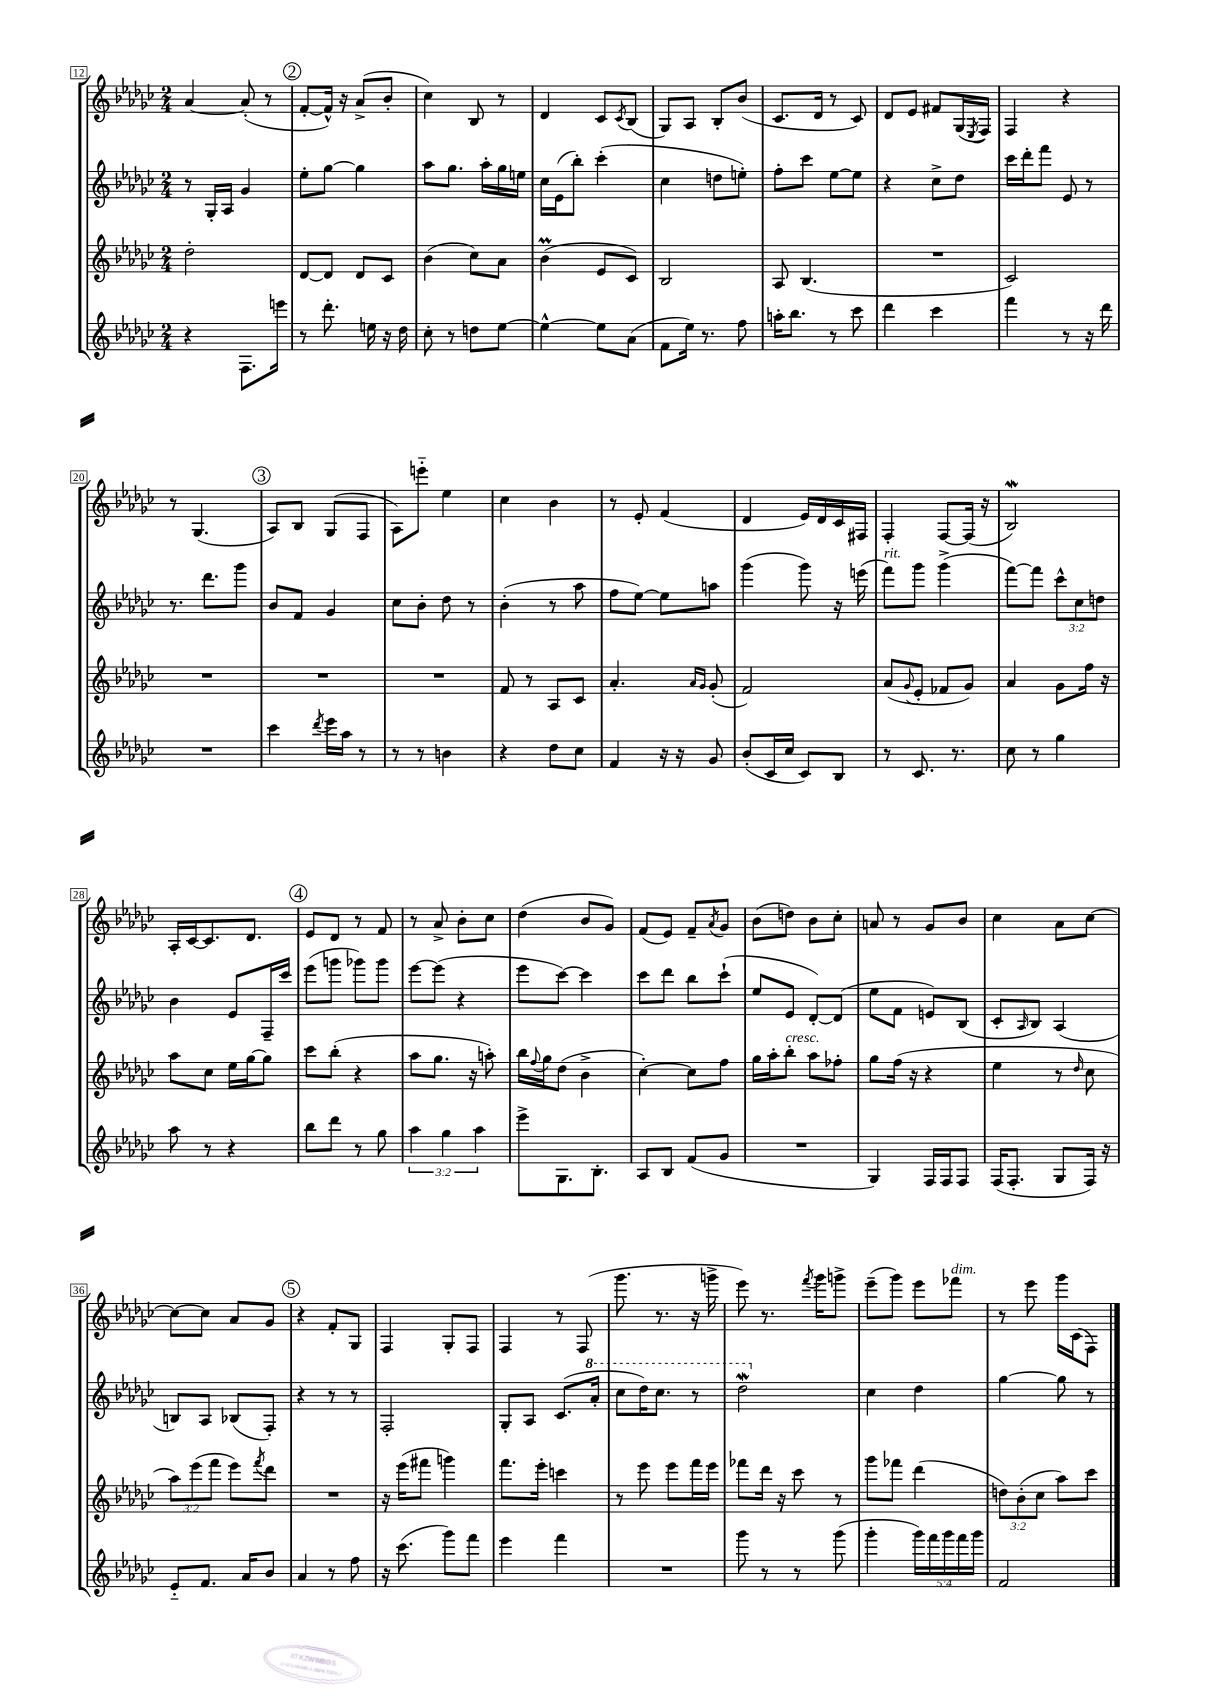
<<
\new StaffGroup <<
\new Staff = "s0" {
    \clef treble \key ges \major \numericTimeSignature \time 2/4
    aes'4~ aes'8-.( r8 |
    \mark \markup { \circle "2" } f'8~-. f'16-^) r16 aes'8->( bes'8-. |
    ces''4) bes8 r8 |
    des'4 ces'8 \acciaccatura { ces'8 } bes8( |
    ges8) aes8 bes8-. bes'8( |
    ces'8. des'16 r8 ces'8) |
    des'8 ees'8 fis'8 ges16( \acciaccatura { ees8 } f16) |
    f4 r4 |
    r8 ges4.( |
    \mark \markup { \circle "3" } aes8) bes8 ges8( f8 |
    aes8) e'''8-_ ees''4 |
    ces''4 bes'4 |
    r8 ees'8-. f'4( |
    des'4 ees'16) des'16 ces'16 fis16 |
    f4-. f8~ f16( r16 |
    bes2\mordent) |
    aes16-. ces'16~ ces'8. des'8. |
    \mark \markup { \circle "4" } ees'8 des'8 r8 f'8 |
    r8 aes'8-> bes'8-. ces''8 |
    des''4( bes'8 ges'8) |
    f'8( ees'8) f'8-- \acciaccatura { aes'8 } ges'8 |
    bes'8( d''8) bes'8 ces''8-. |
    a'8 r8 ges'8 bes'8 |
    ces''4 aes'8 ces''8~ |
    ces''8~ ces''8 aes'8 ges'8 |
    \mark \markup { \circle "5" } r4 f'8-. ges8 |
    f4 ges8-. f8 |
    f4 r8 f8( |
    ges'''8. r8. r16 g'''16-> |
    ees'''8) r8. \acciaccatura { f'''8 } ges'''16 g'''8-> |
    ees'''8--( ges'''8) ees'''8 fes'''8^\markup { \italic "dim." } |
    r8 ees'''8 ges'''16 ces'16( f8) \bar "|." |
}
\new Staff = "s1" {
    \clef treble \key ges \major \numericTimeSignature \time 2/4 \override Staff.TupletNumber.text = #tuplet-number::calc-fraction-text
    r8 ges16-. aes16 ges'4 |
    \mark \markup { \circle "2" } ees''8-. ges''8~ ges''4 |
    aes''8 ges''8. aes''16-. ges''16 e''16 |
    ces''16 ees'16( bes''8-.) ces'''4-.( |
    ces''4 d''8 e''8-.) |
    f''8-. ces'''8 ees''8~ ees''8 |
    r4 ces''8-> des''8 |
    ces'''16 des'''16-. f'''8 ees'8 r8 |
    r8. des'''8. ges'''8 |
    \mark \markup { \circle "3" } bes'8 f'8 ges'4 |
    ces''8 bes'8-. des''8 r8 |
    bes'4-.( r8 aes''8 |
    f''8 ees''8~) ees''8 a''8 |
    ges'''4( ges'''8) r16 e'''16( |
    f'''8^\markup { \italic "rit." }) ges'''8 ges'''4->( |
    f'''8~) f'''8 \tuplet 3/2 { ces'''8-^ ces''8 d''8 } |
    bes'4 ees'8 f16-- ces'''16 |
    \mark \markup { \circle "4" } ees'''8( g'''8 ges'''8) ges'''8 |
    ees'''8~ ees'''8( r4 |
    ees'''8 ces'''8~) ces'''4 |
    ces'''8 des'''8 bes''8 ces'''8-!( |
    ees''8 ees'8 des'8~-.) des'8( |
    ees''8 f'8 e'8) bes8( |
    ces'8-. \grace { aes16 } bes8) aes4( |
    b8) aes8 bes8( f8-.) |
    \mark \markup { \circle "5" } r4 r8 r8 |
    f2-. |
    ges8-. aes8 ces'8.( \ottava #1 aes''16-. |
    ces'''8 des'''16) ces'''8. r8 |
    des'''2\mordent \ottava #0 |
    ces''4 des''4 |
    ges''4~ ges''8 r8 \bar "|." |
}
\new Staff = "s2" {
    \clef treble \key ges \major \numericTimeSignature \time 2/4 \override Staff.TupletNumber.text = #tuplet-number::calc-fraction-text
    des''2-. |
    \mark \markup { \circle "2" } des'8~ des'8 des'8 ces'8 |
    bes'4( ces''8) aes'8 |
    bes'4\prall( ees'8 ces'8) |
    bes2 |
    aes8 bes4.( |
    R2 |
    ces'2) |
    R2 |
    \mark \markup { \circle "3" } R2 |
    R2 |
    f'8 r8 aes8 ces'8 |
    aes'4.-. \grace { aes'16 ges'16 } ges'8-.( |
    f'2) |
    aes'8( \appoggiatura { ges'8 } ees'8-. fes'8 ges'8) |
    aes'4 ges'8 f''16 r16 |
    aes''8 ces''8 ees''16 ges''16~ ges''8 |
    \mark \markup { \circle "4" } ces'''8 bes''8-.( r4 |
    aes''8 ges''8. r16 a''8-.) |
    bes''16 \appoggiatura { f''8 } ges''16 des''8( bes'4-> |
    ces''4~-.) ces''8 f''8 |
    ges''16 aes''16-. bes''8-.^\markup { \italic "cresc." } aes''8 fes''8-. |
    ges''8 f''16( r16 r4 |
    ees''4 r8 \grace { des''16 } ces''8 |
    \tuplet 3/2 { aes''8) ees'''8( f'''8 } ees'''8) \acciaccatura { f'''8 } des'''8 |
    \mark \markup { \circle "5" } R2 |
    r16 ees'''16( fis'''8 g'''4) |
    f'''8. ees'''16-. c'''4 |
    r8 ees'''8 ees'''8 f'''16 ees'''16 |
    fes'''8 des'''16 r16 ces'''8 r8 |
    ges'''8 fes'''8 des'''4( |
    \tuplet 3/2 { d''8) bes'8-.( ces''8 } aes''8) ces'''8 \bar "|." |
}
\new Staff = "s3" {
    \clef treble \key ges \major \numericTimeSignature \time 2/4 \override Staff.TupletNumber.text = #tuplet-number::calc-fraction-text
    r4 f8. e'''16 |
    \mark \markup { \circle "2" } r8 des'''8.-. e''16 r16 des''16 |
    ces''8-. r8 d''8 ees''8~ |
    ees''4~-^ ees''8 aes'8( |
    f'8 ees''16) r8. f''8 |
    a''16-. bes''8. r8 ces'''8 |
    des'''4 ces'''4 |
    f'''4 r8 r16 des'''16 |
    R2 |
    \mark \markup { \circle "3" } ces'''4 \acciaccatura { des'''8 } ees'''16 aes''16 r8 |
    r8 r8 b'4 |
    r4 des''8 ces''8 |
    f'4 r16 r16 ges'8 |
    bes'8-.( ces'16 ces''16 ces'8) bes8 |
    r8 ces'8. r8. |
    ces''8 r8 ges''4 |
    aes''8 r8 r4 |
    \mark \markup { \circle "4" } bes''8 des'''8 r8 ges''8 |
    \tuplet 3/2 { aes''4 ges''4 aes''4 } |
    ees'''8-> ges8. bes8.-. |
    aes8 bes8 f'8( ges'8 |
    R2 |
    ges4) f16 f16 f8 |
    f16( f8.-. ges8 f16) r16 |
    ees'8-_ f'8. aes'16 bes'8 |
    \mark \markup { \circle "5" } aes'4 r8 f''8 |
    r16 ces'''8.( ges'''8) f'''8 |
    ees'''4 f'''4 |
    R2 |
    ges'''8 r8 r8 ges'''8( |
    ges'''4-. \tuplet 5/4 { ges'''16) f'''16 ges'''16 f'''16 ges'''16 } |
    f'2 \bar "|." |
}
>>
>>
\layout { \context { \Score currentBarNumber = #12 \override BarNumber.stencil = #(make-stencil-boxer 0.1 0.3 ly:text-interface::print) } }
